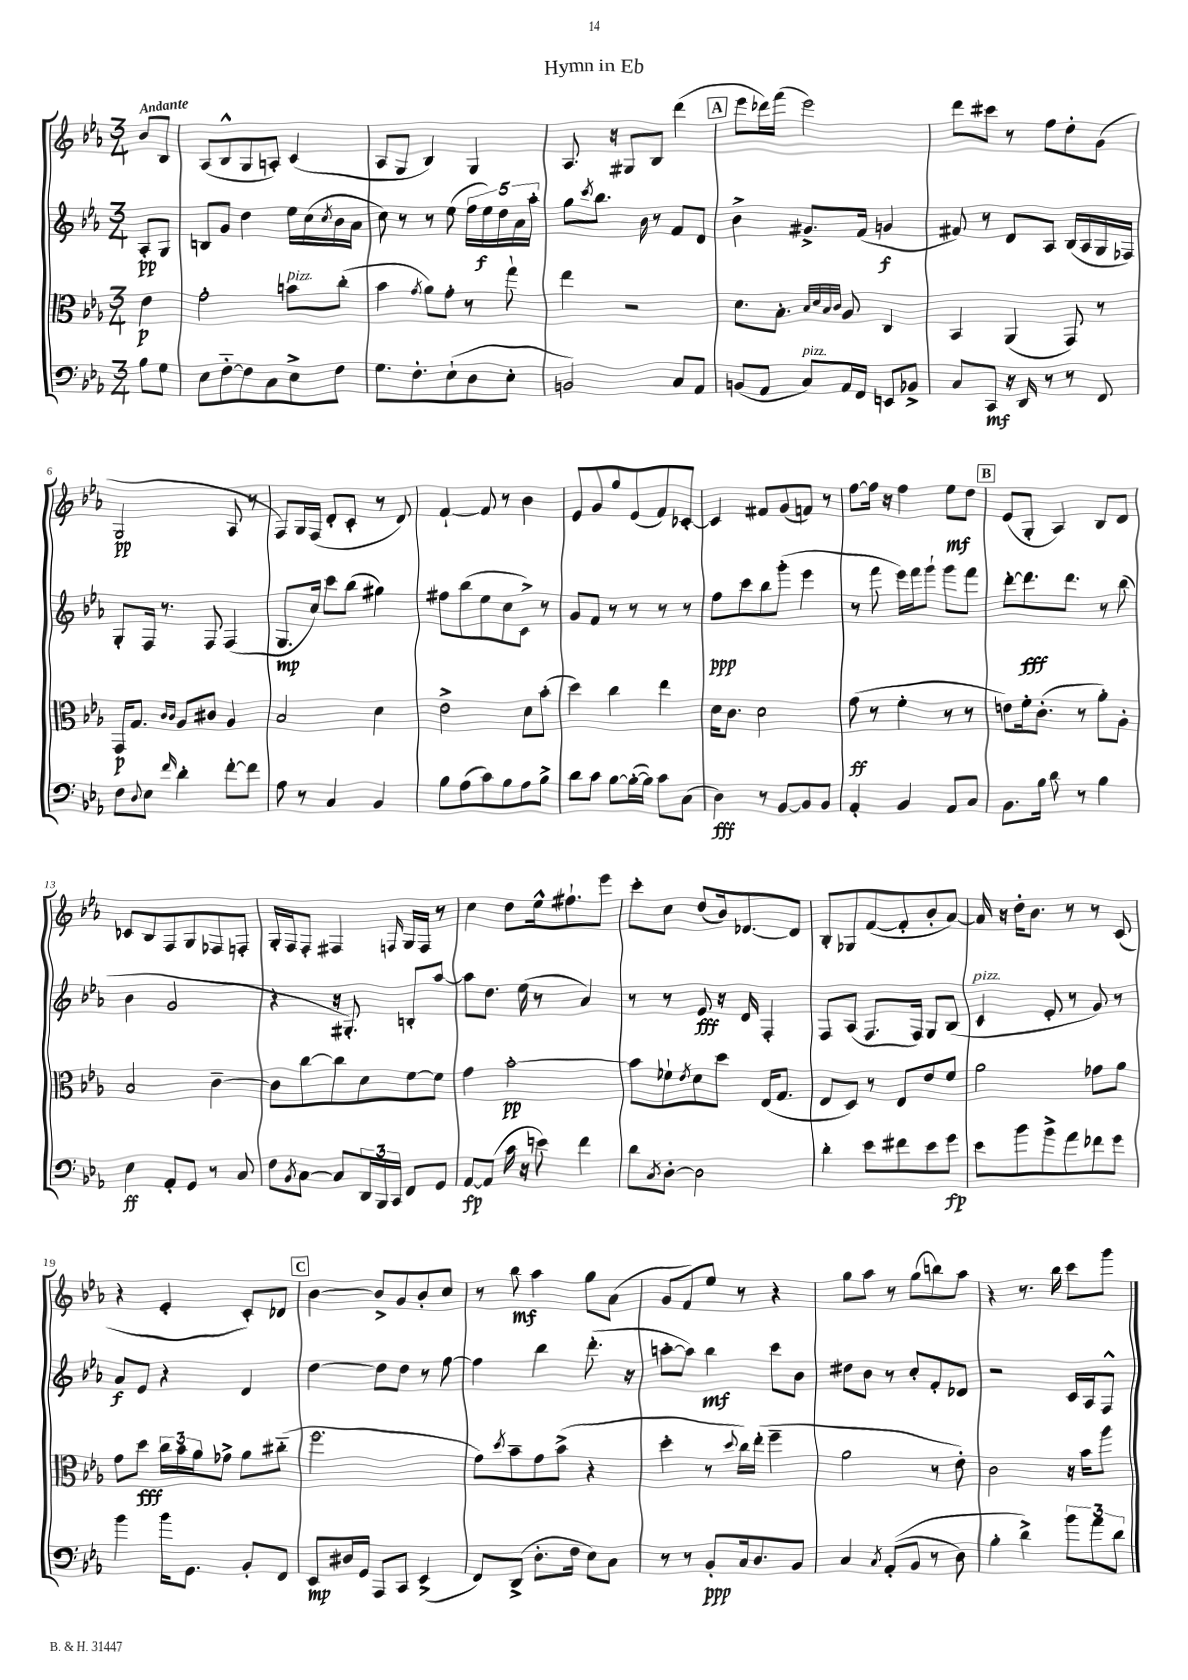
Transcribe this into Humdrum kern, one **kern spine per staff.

**kern	**dynam	**kern	**dynam	**kern	**dynam	**kern	**dynam
*part4	*part4	*part3	*part3	*part2	*part2	*part1	*part1
*staff4	*staff4	*staff3	*staff3	*staff2	*staff2	*staff1	*staff1
*clefF4	*	*clefC3	*	*clefG2	*	*clefG2	*
*k[b-e-a-]	*	*k[b-e-a-]	*	*k[b-e-a-]	*	*k[b-e-a-]	*
*M3/4	*	*M3/4	*	*M3/4	*	*M3/4	*
=	=	=	=	=	=	=	=
!	!	!	!	!	!	!LO:TX:a:B:t=Andante	!
8B-\L	.	4e-\	p	8A-'/L	pp	8b-/L	.
8G\J	.	.	.	8G/J	.	8B-/J	.
=1	=1	=1	=1	=1	=1	=1	=1
8E-\L	.	2g'\	.	8Bn/L	.	(8A-/L	.
[8F\	.	.	.	8g/J	.	8B-^^/	.
8F\]	.	.	.	4dd\	.	8G/	.
8C\	.	.	.	.	.	8An'/J)	.
!	!	!LO:TX:a:i:t=pizz.	!	!	!	!	!
8E-^\	.	8bn\L	.	16ee-\LL	.	(4c/	.
.	.	.	.	(16cc\	.	.	.
.	.	.	.	8qcc/	.	.	.
8F\J	.	(8cc'\J	.	16b-\	.	.	.
.	.	.	.	16a-\JJ	.	.	.
=2	=2	=2	=2	=2	=2	=2	=2
8.G\L	.	4b-\	.	8cc\)	.	8A-/L	.
.	.	.	.	8r	.	8G/J	.
8.F'\	.	.	.	.	.	.	.
.	.	8qg/	.	.	.	.	.
.	.	8a-\L)	.	8r	.	4B-/)	.
(8E-`\	.	8g'\J	.	(8ee-\	.	.	.
8D\	.	8r	.	20ff\LL	.	4G/	.
.	.	.	.	20ee-\)	f	.	.
.	.	.	.	20dd\	.	.	.
8E-'\J	.	8gg`\	.	.	.	.	.
.	.	.	.	20a-\	.	.	.
.	.	.	.	20aa-'\JJ	.	.	.
=3	=3	=3	=3	=3	=3	=3	=3
2BBn/)	.	4ee-\	.	8gg\L	.	8.A-/	.
.	.	.	.	8qccc/	.	.	.
.	.	.	.	8.bb-\J	.	.	.
.	.	.	.	.	.	16r	.
.	.	2r	.	.	.	8G#X/L	.
.	.	.	.	16b-\	.	.	.
.	.	.	.	8r	.	8B-/J	.
8C/L	.	.	.	8f/L	.	(4ddd\	.
8AA-/J	.	.	.	8d/J	.	.	.
!!LO:REH:place=s1:t=A
=4	=4	=4	=4	=4	=4	=4	=4
(8BBn/L	.	8.d\L	.	4b-^\	.	8eee-\L	.
8AA-/J	.	.	.	.	.	16ddd-X\L)	.
.	.	8.B-'\J	.	.	.	(16fff\JJ	.
!LO:TX:a:i:t=pizz.	!	!	!	!	!	!	!
8C/L)	.	.	.	8.g#X^/L	.	2eee-\)	.
.	.	32qqB-/LLL	.	.	.	.	.
.	.	32qqd/	.	.	.	.	.
.	.	32qqB-/	.	.	.	.	.
.	.	32qqc/JJJ	.	.	.	.	.
16AA-/L	.	8A-/	.	.	.	.	.
16FF/JJ	.	.	.	(16f/Jk	.	.	.
8EEn/L	.	4C/	.	4gn/	f	.	.
8BB-X^/J	.	.	.	.	.	.	.
=5	=5	=5	=5	=5	=5	=5	=5
8C/L	.	4BB-/	.	8f#X/)	.	8ddd\L	.
8CC/J	mf	.	.	8r	.	8ccc#X\J	.
16r	.	(4AA-/	.	8d/L	.	8r	.
16DD/	.	.	.	.	.	.	.
8r	.	.	.	8A-/J	.	8ff\L	.
8r	.	8GG/)	.	(16B-/LL	.	8dd'\	.
.	.	.	.	16A-/	.	.	.
8FF/	.	8r	.	16G/	.	(8g\J	.
.	.	.	.	16F-X/JJ)	.	.	.
!!LO:LB:g=z
=6	=6	=6	=6	=6	=6	=6	=6
8F\L	.	16GG/KL	p	8G'/L	.	2G/	pp
.	.	8.G/J	.	.	.	.	.
8qqD/	.	.	.	.	.	.	.
8E-\J	.	.	.	16F/Jk	.	.	.
.	.	.	.	8.r	.	.	.
.	.	16qqc/LL	.	.	.	.	.
16qqf/	.	16qqc/JJ	.	.	.	.	.
4d'\	.	8A-/L	.	.	.	.	.
.	.	8c#X/J	.	8F/	.	.	.
[8f'\L	.	4A-/	.	(4F/	.	8A-/	.
8f\J]	.	.	.	.	.	8r	.
=7	=7	=7	=7	=7	=7	=7	=7
8A-\	.	2B-/	.	8.G/L	mp	8F/L)	.
8r	.	.	.	.	.	16G/L	.
.	.	.	.	16cc/Jk)	.	(16F/JJ	.
4C/	.	.	.	8ccc\L	.	8d'/L	.
.	.	.	.	(8bb-\J	.	8c'/J	.
4BB-/	.	4d\	.	4gg#X\)	.	8r	.
.	.	.	.	.	.	8d/)	.
=8	=8	=8	=8	=8	=8	=8	=8
8B-\L	.	2e-^\	.	8ff#X\L	.	[4f`/	.
(8A-\	.	.	.	(8bb-\	.	.	.
8c\)	.	.	.	8ee-\	.	8f/]	.
8B-\	.	.	.	8cc\	.	8r	.
8A-\	.	8d\L	.	8c^\J)	.	4b-\	.
8B-^\J	.	(8b-'\J	.	8r	.	.	.
=9	=9	=9	=9	=9	=9	=9	=9
8d\L	.	4dd\)	.	8g/L	.	8e-/L	.
8c\J	.	.	.	8f/J	.	8g/	.
[8B-\L	.	4cc\	.	8r	.	8gg/	.
(16B-'\L_	.	.	.	8r	.	(8e-/	.
16B-\JJ])	.	.	.	.	.	.	.
8c\L	.	4ee-\	.	8r	.	8f/)	.
(8C\J	.	.	.	8r	.	[8c-X'/J	.
=10	=10	=10	=10	=10	=10	=10	=10
4D\)	fff	16d\KL	.	8ff\L	ppp	4c-/]	.
.	.	8.c\J	.	.	.	.	.
.	.	.	.	8ccc\	.	.	.
8r	.	2d\	.	8bb-\	.	8f#X/L	.
[8BB-/L	.	.	.	(8ggg'\J	.	(8g/	.
8BB-/]	.	.	.	4eee-\	.	8fn/J)	.
8BB-/J	.	.	.	.	.	8r	.
=11	=11	=11	=11	=11	=11	=11	=11
4AA-'/	.	(8g\	ff	8r	.	[8ff\L	.
.	.	8r	.	8fff\	.	16ff\Jk]	.
.	.	.	.	.	.	16r	.
4BB-/	.	4f'\	.	16eee-\LL)	.	4ff\	.
.	.	.	.	16fff\J	.	.	.
.	.	.	.	8ggg`\J	.	.	.
8AA-/L	.	8r	.	8ggg\L	.	8ee-\L	mf
8C/J	.	8r	.	8fff\J	.	8dd\J	.
!!LO:REH:place=s1:t=B
=12	=12	=12	=12	=12	=12	=12	=12
8.BB-\L	.	8en\L)	.	[8ddd'\L	.	(8e-/L	.
.	.	16f'\k	.	8.ddd\]	fff	8G'/J	.
16B-\Jk	.	(8.c'\J	.	.	.	.	.
8d\	.	.	.	.	.	4A-/)	.
.	.	.	.	8.ddd\J	.	.	.
8r	.	8r	.	.	.	.	.
4B-\	.	8a-'\L)	.	8r	.	8B-/L	.
.	.	8A-'\J	.	(8bb-\	.	8d/J	.
!!LO:LB:g=z
=13	=13	=13	=13	=13	=13	=13	=13
4E-\	ff	2B-/	.	4b-\	.	8c-X/L	.
.	.	.	.	.	.	8B-/	.
8AA-'/L	.	.	.	2g/	.	8F/	.
8GG/J	.	.	.	.	.	8G/	.
8r	.	[4c~\	.	.	.	8F-X/	.
8C/	.	.	.	.	.	8Fn'/J	.
=14	=14	=14	=14	=14	=14	=14	=14
8F\L	.	8c\L]	.	4r	.	16G'/LL	.
.	.	.	.	.	.	16F/J	.
8qBB-/	.	.	.	.	.	.	.
[8C\J	.	[8cc\	.	.	.	8F'/J	.
8C/L]	.	8cc\]	.	16r	.	4F#X/	.
.	.	.	.	8.G#X'/)	.	.	.
24DD/L	.	8d\	.	.	.	.	.
24BBB-/	.	.	.	.	.	.	.
24CC/JJ	.	.	.	.	.	.	.
.	.	.	.	.	.	16qqFn/	.
8FF/L	.	[8f\	.	8Bn'/L	.	16G/LL	.
.	.	.	.	.	.	16F/JJ	.
8GG/J	.	8f\J]	.	[8aa-/J	.	8r	.
=15	=15	=15	=15	=15	=15	=15	=15
[8AA-/L	fp	4g\	.	8aa-\L]	.	4cc\	.
(8AA-/J]	.	.	.	8.dd\J	.	.	.
16c\	.	[2b-'\	pp	.	.	8dd\L	.
16r	.	.	.	(16ee-\	.	.	.
8en\)	.	.	.	8r	.	16ee-^^\k	.
.	.	.	.	.	.	8.ff#X`\	.
4f\	.	.	.	4a-/)	.	.	.
.	.	.	.	.	.	8eee-\J	.
=16	=16	=16	=16	=16	=16	=16	=16
8d\L	.	8b-\L]	.	8r	.	8ccc'\L	.
8qC/	.	.	.	.	.	.	.
[8D'\J	.	8f-X`\	.	8r	.	8cc\J	.
.	.	8qe-/	.	.	.	.	.
2D\]	.	8d\	.	8e-/	fff	(8dd/L	.
.	.	8dd\J	.	16r	.	16b-/k)	.
.	.	.	.	16d/	.	[8.d-X/	.
.	.	(16E-/KL	.	4F'/	.	.	.
.	.	8.G/J	.	.	.	.	.
.	.	.	.	.	.	8d-/J]	.
=17	=17	=17	=17	=17	=17	=17	=17
4d'\	.	8E-/L	.	8F/L	.	8B-'/L	.
.	.	8D/J)	.	(8A-/J	.	8G-X/	.
8e-\L	.	8r	.	8.F/L	.	([8f/	.
8f#X\	.	8E-/L	.	.	.	8f'/]	.
.	.	.	.	16F/Jk)	.	.	.
8e-\	.	8e-/	.	8G/L	.	8b-'/	.
8g\J	fp	8f/J	.	(8B-/J	.	[8a-/J)	.
=18	=18	=18	=18	=18	=18	=18	=18
!	!	!	!	!LO:TX:a:i:t=pizz.	!	!	!
8e-\L	.	2a-\	.	4c/	.	16a-/]	.
.	.	.	.	.	.	16r	.
8b-\	.	.	.	.	.	16dd'\KL	.
.	.	.	.	.	.	8.b-\J	.
8b-^\	.	.	.	8e-'/	.	.	.
8a-\	.	.	.	8r	.	8r	.
8f-X\	.	8g-X\L	.	8g/)	.	8r	.
8g\J	.	8a-\J	.	8r	.	(8c/	.
!!LO:LB:g=z
=19	=19	=19	=19	=19	=19	=19	=19
4b-\	.	8g\L	.	8a-/L	f	4r	.
.	.	8dd\J	fff	8e-/J	.	.	.
16b-\KL	.	24cc\LL	.	4r	.	4e-'/	.
.	.	24b-\	.	.	.	.	.
8.GG\J	.	.	.	.	.	.	.
.	.	24a-\J	.	.	.	.	.
.	.	8g-X^\J	.	.	.	.	.
8BB-'/L	.	8a-\L	.	4d/	.	8c'/L)	.
8FF/J	.	(8cc#X\J	.	.	.	8d-X/J	.
!!LO:REH:place=s1:t=C
=20	=20	=20	=20	=20	=20	=20	=20
8EE-/L	mp	2.ff\	.	[4dd\	.	[4b-\	.
16D#X/L	.	.	.	.	.	.	.
16GG/JJ	.	.	.	.	.	.	.
8AAA-/L	.	.	.	8dd\L]	.	8b-^/L]	.
8CC/J	.	.	.	8dd\J	.	8g/	.
(4EE-^/	.	.	.	8r	.	8b-'/	.
.	.	.	.	[8ff\	.	8cc/J	.
=21	=21	=21	=21	=21	=21	=21	=21
8FF/L)	.	8g\L)	.	4ff\]	.	8r	.
.	.	8qdd/	.	.	.	.	.
(8DD^/J	.	8b-~\	.	.	.	8bb-\	mf
8.D'\L	.	8g\	.	4bb-\	.	4aa-\	.
.	.	(8b-^\J	.	.	.	.	.
16F\Jk	.	.	.	.	.	.	.
8E-\L)	.	4r	.	(8.ddd'\	.	8gg\L	.
8C\J	.	.	.	.	.	(8a-\J	.
.	.	.	.	16r	.	.	.
=22	=22	=22	=22	=22	=22	=22	=22
8r	.	4dd'\	.	[8aan'\L	.	8g/L	.
8r	.	.	.	8aa\J])	.	8f/)	.
8BB-'/L	ppp	8r	.	4bb-\	mf	8ee-/J	.
.	.	8qqdd/	.	.	.	.	.
16C/k	.	16cc\LL)	.	.	.	8r	.
8.D/	.	(16ee-'\JJ	.	.	.	.	.
.	.	4ff~\	.	8ccc\L	.	4r	.
8BB-/J	.	.	.	8b-\J	.	.	.
=23	=23	=23	=23	=23	=23	=23	=23
4C/	.	2a-\	.	8dd#X\L	.	8gg\L	.
.	.	.	.	8b-\J	.	8aa-\J	.
8qC/	.	.	.	.	.	.	.
((8AA-'/L	.	.	.	8r	.	8r	.
8BB-/J	.	.	.	8cc'/L	.	(8gg\L	.
8r	.	8r	.	8f'/	.	8bbn\)	.
8D\)	.	8e-'\)	.	8d-X/J	.	8aa-\J	.
=24	=24	=24	=24	=24	=24	=24	=24
4B-'\	.	2c\	.	2r	.	4r	.
4d^\)	.	.	.	.	.	8.r	.
.	.	.	.	.	.	16bb-\	.
12b-\L	.	16r	.	16c/LL	.	8ccc\L	.
.	.	16b-\KL	.	16A-/J	.	.	.
12a-\	.	.	.	.	.	.	.
.	.	8aa-\J	.	8F^^/J	.	8ggg\J	.
12d\J	.	.	.	.	.	.	.
==	==	==	==	==	==	==	==
*-	*-	*-	*-	*-	*-	*-	*-
